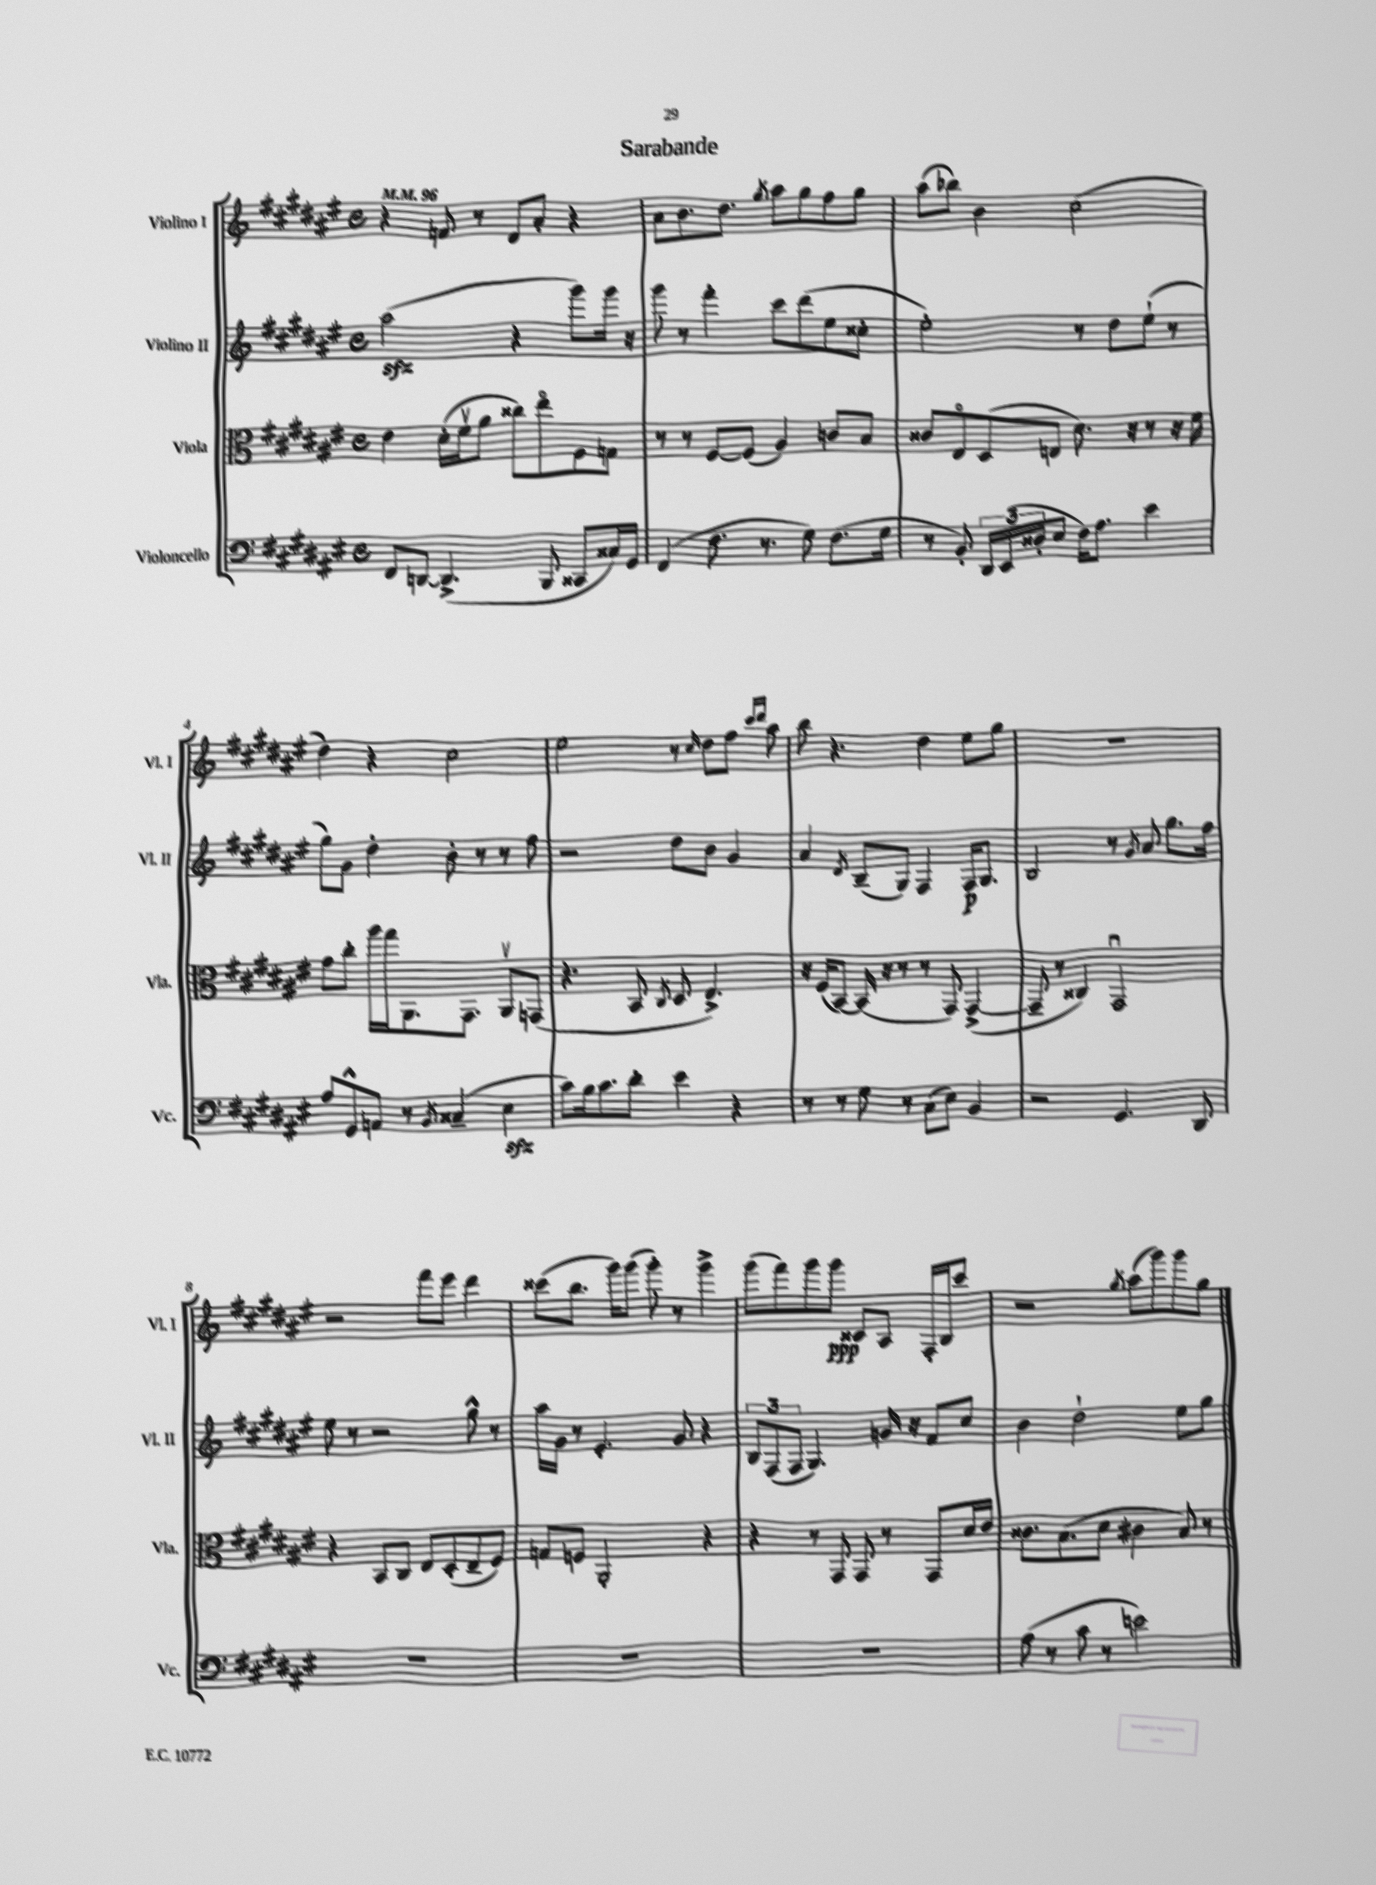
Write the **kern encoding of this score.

**kern	**kern	**kern	**dynam	**kern	**dynam
*part4	*part3	*part2	*part2	*part1	*part1
*staff4	*staff3	*staff2	*staff2	*staff1	*staff1
*I"Violoncello	*I"Viola	*I"Violino II	*	*I"Violino I	*
*I'Vc.	*I'Vla.	*I'Vl. II	*	*I'Vl. I	*
*clefF4	*clefC3	*clefG2	*	*clefG2	*
*k[f#c#g#d#a#e#]	*k[f#c#g#d#a#e#]	*k[f#c#g#d#a#e#]	*	*k[f#c#g#d#a#e#]	*
*M4/4	*M4/4	*M4/4	*	*M4/4	*
*met(c)	*met(c)	*met(c)	*	*met(c)	*
*MM96	*MM96	*MM96	*	*MM96	*
=1	=1	=1	=1	=1	=1
8FF#/L	4e#\	(2aa#zz\	.	4r	.
[8DDn/J	.	.	.	.	.
(4.DD^/]	(16d#'\LL	.	.	8fn/	.
.	16f#v\J	.	.	.	.
.	8a#\J	.	.	8r	.
.	8cc##X\L)	4r	.	8d#/L	.
8BBB/	8ee#\	.	.	8a#'/J	.
8CC##X/L	8F#\	8ggg#\L)	.	4r	.
16C##X/L)	8Gn\J	16ggg#\Jk	.	.	.
16GG#/JJ	.	16r	.	.	.
=2	=2	=2	=2	=2	=2
(4FF#/	8r	8ggg#\	.	8a#\L	.
.	8r	8r	.	8.b\	.
8.F#\	[8F#/L	4fff#'\	.	.	.
.	.	.	.	8.dd#\J	.
.	(8F#/J]	.	.	.	.
8.r	.	.	.	.	.
.	.	.	.	8qgg#/	.
.	4A#/)	8ccc#\L	.	8aa#\L	.
8G#\)	.	(8ddd#\	.	8gg#\	.
(8.F#\L	8cn/L	8ee#\	.	8ff#\	.
.	8B/J	8cc##X'\J	.	8gg#\J	.
16G#\Jk	.	.	.	.	.
=3	=3	=3	=3	=3	=3
8r	8c##X/L	2ee#'\)	.	(8aa#\L	.
8BB'/)	8E#/	.	.	8bb-X\J)	.
24DD#/LL	(8D#/	.	.	4b\	.
(24EE#/	.	.	.	.	.
24D##X'/J	.	.	.	.	.
8E#/J	8En/J	.	.	.	.
16F#\KL)	8.d#\)	8r	.	(2cc#\	.
8.A#\J	.	.	.	.	.
.	.	8dd#\L	.	.	.
.	16r	.	.	.	.
4e#\	8r	(8ee#`\J	.	.	.
.	16r	8r	.	.	.
.	16f#\	.	.	.	.
!!LO:LB:g=z
=4	=4	=4	=4	=4	=4
8A#/L	8g#\L	8gg#\L)	.	4dd#\)	.
8GG#^^/	8cc#'\J	8g#\J	.	.	.
8AAn/J	16aa#\LL	4dd#'\	.	4r	.
.	16gg#\J	.	.	.	.
8r	8.AA#\	.	.	.	.
8qBB/	.	.	.	.	.
(4C##X~/	.	8b'\	.	2cc#\	.
.	8.GG#\J	.	.	.	.
.	.	8r	.	.	.
4E#zz\	8AA#v/L	8r	.	.	.
.	(8GGn/J	8ff#\	.	.	.
=5	=5	=5	=5	=5	=5
8c#\L)	4.r	2r	.	2ee#\	.
16B\k	.	.	.	.	.
8.c#\	.	.	.	.	.
8d#'\J	8BB/	.	.	.	.
.	8qC#/	.	.	.	.
4e#\	8D#/	8dd#\L	.	8r	.
.	.	.	.	16qqcc#/	.
.	4.E#^/)	8b\J	.	8dd#\L	.
4r	.	4g#/	.	8ff#\J	.
.	.	.	.	16qqccc#/LL	.
.	.	.	.	16qqddd#/JJ	.
.	.	.	.	8aa#\	.
=6	=6	=6	=6	=6	=6
8r	16r	4a#/	.	8bb\	.
.	(16F#/KL	.	.	.	.
8r	[8BB/J)	.	.	4.r	.
.	.	8qd#/	.	.	.
8G#\	(16BB/]	(8B~/L	.	.	.
.	16r	.	.	.	.
8r	8r	8G#/J)	.	.	.
(8C#\L	8r	4F#/	.	4dd#\	.
8E#\J)	8GG#/)	.	.	.	.
4BB/	([4GG#^/	16F#/KL	p	8ee#\L	.
.	.	8.G#/J	.	.	.
.	.	.	.	8gg#\J	.
=7	=7	=7	=7	=7	=7
2r	8GG#~/]	2B/	.	1r	.
.	8r	.	.	.	.
.	4C##X/)	.	.	.	.
4.GG#/	2GG#u/	8r	.	.	.
.	.	8qg#/	.	.	.
.	.	8a#/	.	.	.
.	.	8.gg#\L	.	.	.
8DD#/	.	.	.	.	.
.	.	16ff#\Jk	.	.	.
!!LO:LB:g=z
=8	=8	=8	=8	=8	=8
1r	4r	8ee#\	.	2r	.
.	.	8r	.	.	.
.	8BB/L	2r	.	.	.
.	8C#/J	.	.	.	.
.	8E#/L	.	.	8fff#\L	.
.	(8D#'/	.	.	8eee#\J	.
.	8E#~/	8gg#^^\	.	4ddd#\	.
.	8F#/J)	8r	.	.	.
=9	=9	=9	=9	=9	=9
1r	8Gn/L	16aa#\LL	.	(8ccc##X\L	.
.	.	16g#\JJ	.	.	.
.	8Fn/J	8r	.	8.bb\J	.
.	2AA#'/	4.e#'/	.	.	.
.	.	.	.	16ggg#\KL)	.
.	.	.	.	(8ggg#\J	.
.	.	.	.	8ggg#'\)	.
.	.	8g#/	.	8r	.
.	4r	4r	.	4ggg#^\	.
=10	=10	=10	=10	=10	=10
1r	4r	12B/L	.	(8ggg#\L	.
.	.	(12F#/	.	.	.
.	.	.	.	8fff#\)	.
.	.	12F#/J	.	.	.
.	8r	4.G#/)	.	8ggg#\	.
.	8GG#/	.	.	8ggg#\J	ppp
.	8GG#/	.	.	8c##X/L	.
.	8r	16gn/	.	8A#/J	.
.	.	16r	.	.	.
.	8GG#/L	8f#/L	.	16F#'/LL	.
.	.	.	.	16B/J	.
.	16d#/L	8cc#/J	.	8ccc#/J	.
.	16e#/JJ	.	.	.	.
=11	=11	=11	=11	=11	=11
(8A#\	8.c##X\L	4b\	.	2r	.
8r	.	.	.	.	.
.	(8.B\	.	.	.	.
8c#\	.	2dd#`\	.	.	.
8r	8d#\J	.	.	.	.
.	.	.	.	8qgg#/	.
2en\)	4c#X\	.	.	(8aa#\L	.
.	.	.	.	8ggg#\)	.
.	8B/)	8ee#\L	.	8ggg#\	.
.	8r	8gg#\J	.	8gg#\J	.
==	==	==	==	==	==
*-	*-	*-	*-	*-	*-
